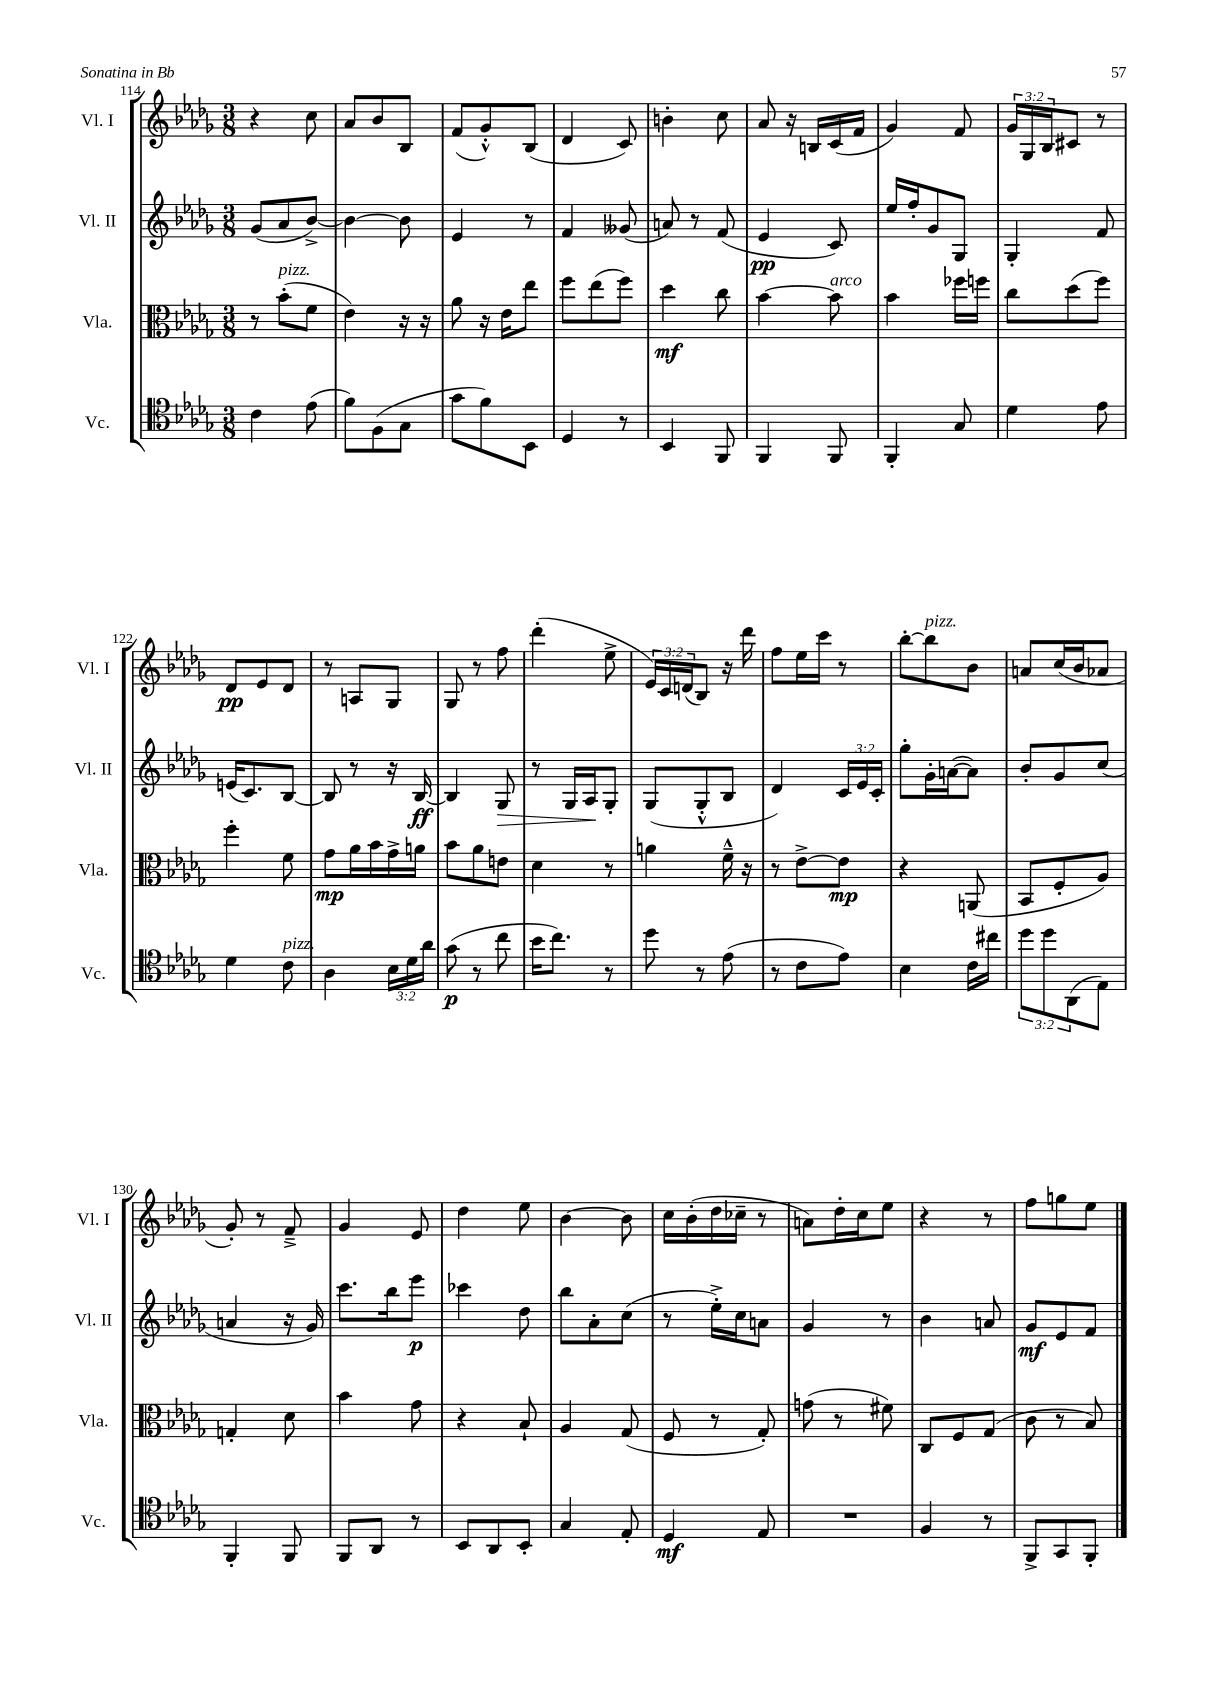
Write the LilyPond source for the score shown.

<<
\new StaffGroup <<
\new Staff = "s0" \with { instrumentName = "Vl. I" shortInstrumentName = "Vl. I" } {
    \clef treble \key des \major \numericTimeSignature \time 3/8 \override Staff.TupletNumber.text = #tuplet-number::calc-fraction-text
    r4 c''8 |
    aes'8 bes'8 bes8 |
    f'8( ges'8-.-^) bes8( |
    des'4 c'8) |
    b'4-. c''8 |
    aes'8 r16 b16 c'16( f'16 |
    ges'4) f'8 |
    \tuplet 3/2 { ges'16 ges16 bes16 } cis'8 r8 |
    des'8\pp ees'8 des'8 |
    r8 a8 ges8 |
    ges8 r8 f''8 |
    des'''4-.( ees''8-> |
    \tuplet 3/2 { ees'16) c'16 d'16( } bes8) r16 des'''16 |
    f''8 ees''16 c'''16 r8 |
    bes''8~-. bes''8^\markup { \italic "pizz." } bes'8 |
    a'8 c''16( bes'16 aes'8 |
    ges'8-.) r8 f'8---> |
    ges'4 ees'8 |
    des''4 ees''8 |
    bes'4~ bes'8 |
    c''16 bes'16-.( des''16 ces''16-- r8 |
    a'8) des''16-. c''16 ees''8 |
    r4 r8 |
    f''8 g''8 ees''8 \bar "|." |
}
\new Staff = "s1" \with { instrumentName = "Vl. II" shortInstrumentName = "Vl. II" } {
    \clef treble \key des \major \numericTimeSignature \time 3/8 \override Staff.TupletNumber.text = #tuplet-number::calc-fraction-text
    ges'8( aes'8 bes'8~->) |
    bes'4~ bes'8 |
    ees'4 r8 |
    f'4 geses'8( |
    a'8) r8 f'8( |
    ees'4\pp c'8) |
    ees''16 f''16-. ges'8 ges8 |
    ges4-. f'8 |
    e'16( c'8.) bes8~ |
    bes8 r8 r16 bes16~\ff |
    bes4 ges8\> |
    r8 ges16 aes16\! ges8-. |
    ges8( ges8-.-^ bes8 |
    des'4) \tuplet 3/2 { c'16 ees'16 c'16-. } |
    ges''8-. ges'16-. a'16~( a'8) |
    bes'8-. ges'8 c''8( |
    a'4 r16 ges'16) |
    c'''8. bes''16 ees'''8\p |
    ces'''4 des''8 |
    bes''8 aes'8-. c''8( |
    r8 ees''16-.->) c''16 a'8 |
    ges'4 r8 |
    bes'4 a'8 |
    ges'8\mf ees'8 f'8 \bar "|." |
}
\new Staff = "s2" \with { instrumentName = "Vla." shortInstrumentName = "Vla." } {
    \clef alto \key des \major \numericTimeSignature \time 3/8
    r8 bes'8-.^\markup { \italic "pizz." }( f'8 |
    ees'4) r16 r16 |
    aes'8 r16 ees'16 ees''8 |
    f''8 ees''8( f''8) |
    des''4\mf c''8 |
    bes'4~ bes'8^\markup { \italic "arco" } |
    bes'4 fes''16 f''16 |
    c''8 des''8( f''8) |
    f''4-. f'8 |
    ges'8\mp aes'16 bes'16 ges'16-> a'16 |
    bes'8 aes'8 e'8 |
    des'4 r8 |
    a'4 f'16---^ r16 |
    r8 ees'8~-> ees'8\mp |
    r4 a,8( |
    bes,8 f8-. aes8) |
    g4-. des'8 |
    bes'4 ges'8 |
    r4 bes8-! |
    aes4 ges8( |
    f8 r8 ges8-.) |
    g'8( r8 fis'8) |
    c8 f8 ges8( |
    c'8 r8 bes8) \bar "|." |
}
\new Staff = "s3" \with { instrumentName = "Vc." shortInstrumentName = "Vc." } {
    \clef tenor \key des \major \numericTimeSignature \time 3/8 \override Staff.TupletNumber.text = #tuplet-number::calc-fraction-text
    c'4 ees'8( |
    f'8) f8( ges8 |
    ges'8 f'8) bes,8 |
    des4 r8 |
    bes,4 f,8 |
    f,4 f,8 |
    f,4-. ges8 |
    des'4 ees'8 |
    des'4 c'8^\markup { \italic "pizz." } |
    aes4 \tuplet 3/2 { bes16 des'16 aes'16 } |
    ges'8\p( r8 c''8 |
    bes'16 c''8.) r8 |
    des''8 r8 ees'8( |
    r8 c'8 ees'8) |
    bes4 c'16 cis''16 |
    \tuplet 3/2 { des''8 des''8 aes,8( } ees8) |
    f,4-. f,8 |
    f,8 aes,8 r8 |
    bes,8 aes,8 bes,8-. |
    ges4 ees8-. |
    des4\mf ees8 |
    R4. |
    f4 r8 |
    f,8-> ges,8 f,8-. \bar "|." |
}
>>
>>
\layout { \context { \Score currentBarNumber = #114 } }
